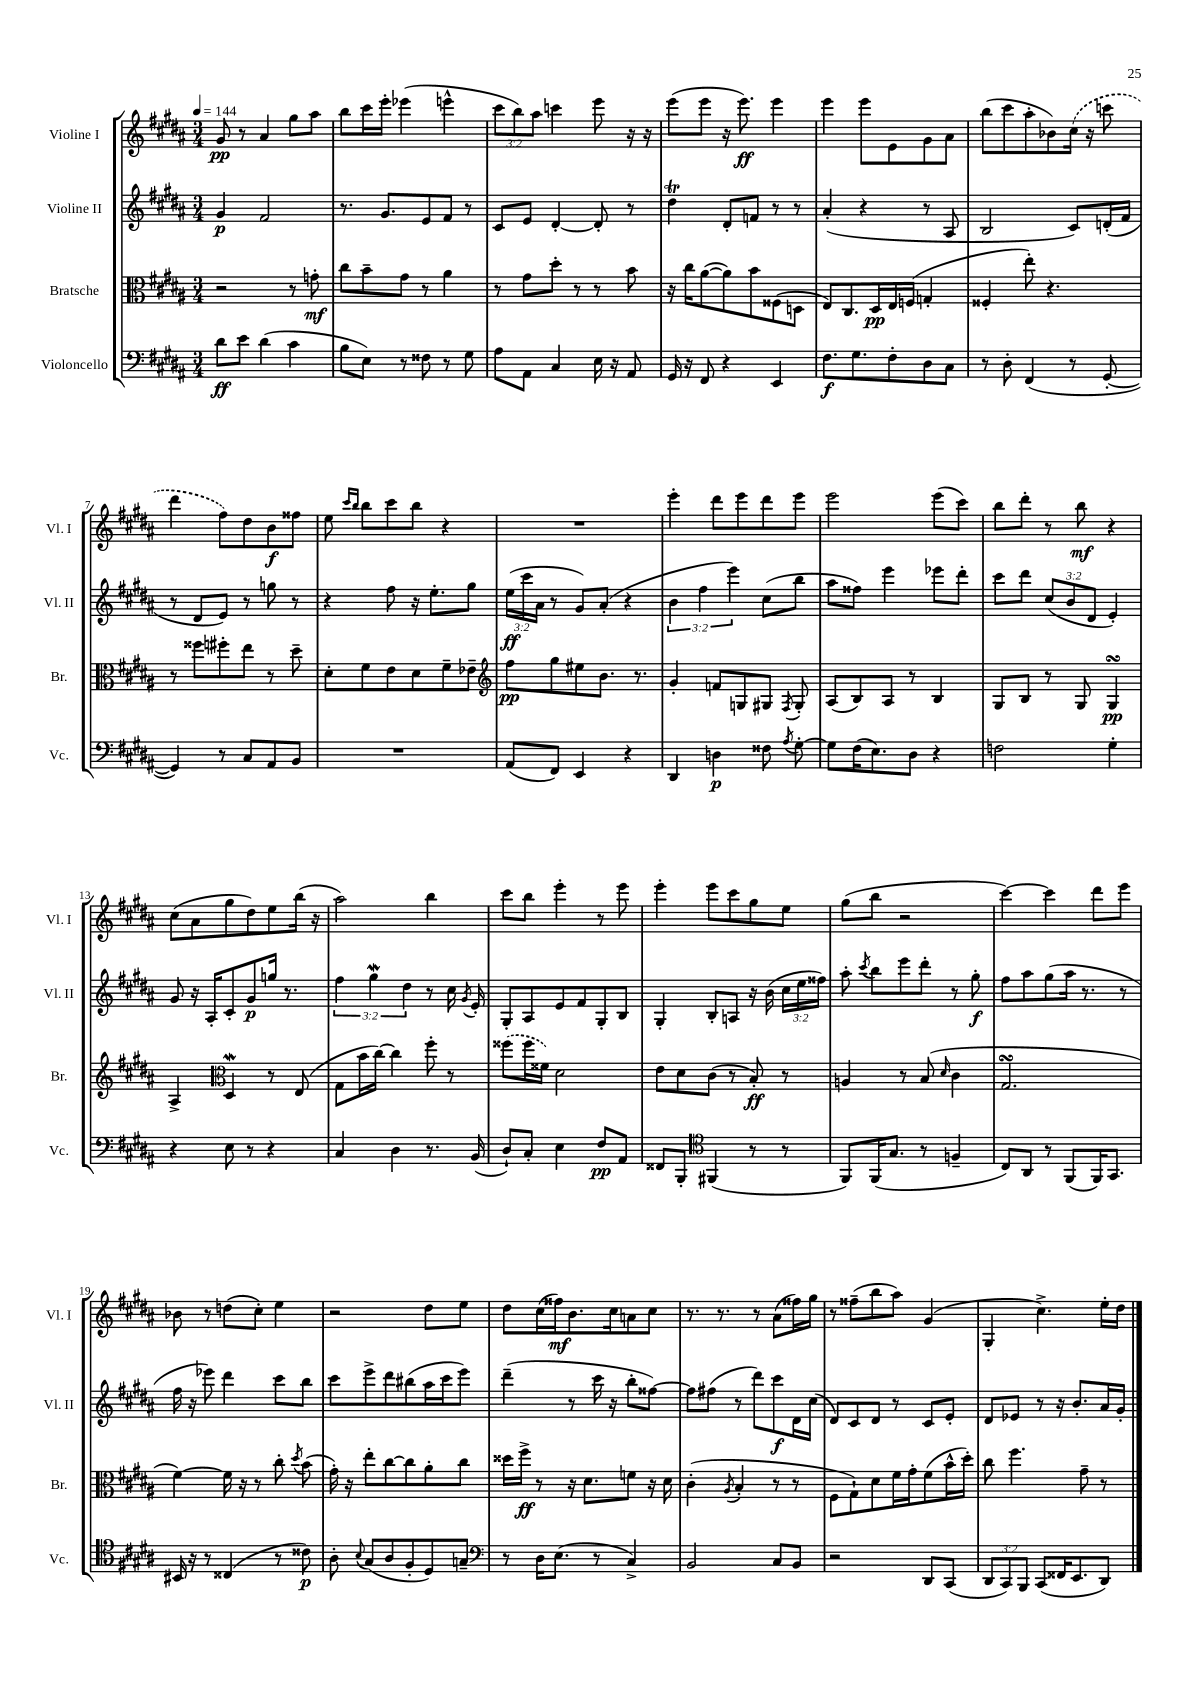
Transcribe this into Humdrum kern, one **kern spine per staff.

**kern	**dynam	**kern	**dynam	**kern	**dynam	**kern	**dynam
*part4	*part4	*part3	*part3	*part2	*part2	*part1	*part1
*staff4	*staff4	*staff3	*staff3	*staff2	*staff2	*staff1	*staff1
*I"Violoncello	*	*I"Bratsche	*	*I"Violine II	*	*I"Violine I	*
*I'Vc.	*	*I'Br.	*	*I'Vl. II	*	*I'Vl. I	*
*clefF4	*	*clefC3	*	*clefG2	*	*clefG2	*
*k[f#c#g#d#a#]	*	*k[f#c#g#d#a#]	*	*k[f#c#g#d#a#]	*	*k[f#c#g#d#a#]	*
*M3/4	*	*M3/4	*	*M3/4	*	*M3/4	*
*MM144	*	*MM144	*	*MM144	*	*MM144	*
=1	=1	=1	=1	=1	=1	=1	=1
8d#\L	ff	2r	.	4g#/	p	8g#/	pp
8e\J	.	.	.	.	.	8r	.
(4d#\	.	.	.	2f#/	.	4a#/	.
4c#\	.	8r	.	.	.	8gg#\L	.
.	.	8gn'\	mf	.	.	8aa#\J	.
=2	=2	=2	=2	=2	=2	=2	=2
8B\L	.	8cc#\L	.	8.r	.	8bb\L	.
8E\J)	.	8b~\	.	.	.	16ccc#\L	.
.	.	.	.	8.g#/L	.	16eee'\JJ	.
8r	.	8g#\J	.	.	.	(4eee-X\	.
8F##X\	.	8r	.	8e/	.	.	.
8r	.	4a#\	.	8f#/J	.	4eeen^^\	.
8G#\	.	.	.	8r	.	.	.
=3	=3	=3	=3	=3	=3	=3	=3
8A#\L	.	8r	.	8c#/L	.	12ccc#\L	.
.	.	.	.	.	.	12bb\)	.
8AA#\J	.	8g#\L	.	8e/J	.	.	.
.	.	.	.	.	.	12aa#\J	.
4C#/	.	8dd#'\J	.	[4d#'/	.	4cccn\	.
.	.	8r	.	.	.	.	.
16E\	.	8r	.	8d#'/]	.	8eee\	.
16r	.	.	.	.	.	.	.
8AA#/	.	8b\	.	8r	.	16r	.
.	.	.	.	.	.	16r	.
=4	=4	=4	=4	=4	=4	=4	=4
16GG#/	.	16r	.	4dd#t\	.	(8eee\L	.
16r	.	16cc#\KL	.	.	.	.	.
8FF#/	.	([8a#\	.	.	.	8eee\J	.
4r	.	8a#\])	.	8d#'/L	.	16r	.
.	.	.	.	.	.	8.eee\)	ff
.	.	8b\	.	8fn/J	.	.	.
4EE/	.	(8F##X\	.	8r	.	4eee\	.
.	.	8Dn\J	.	8r	.	.	.
=5	=5	=5	=5	=5	=5	=5	=5
8.F#\L	f	8E/L)	.	(4a#'/	.	4eee\	.
.	.	8.C#/	.	.	.	.	.
8.G#\	.	.	.	.	.	.	.
.	.	.	.	4r	.	8eee\L	.
.	.	16D#/L	pp	.	.	.	.
8F#'\	.	16E/	.	.	.	8e\	.
.	.	(16Fn/JJ	.	.	.	.	.
8D#\	.	4Gn'/	.	8r	.	8g#\	.
8C#\J	.	.	.	8A#/	.	8a#\J	.
=6	=6	=6	=6	=6	=6	=6	=6
8r	.	4F##X'/	.	2B/	.	(8bb\L	.
8D#'\	.	.	.	.	.	8ccc#\	.
(4FF#/	.	8ee'\)	.	.	.	8aa#'\	.
.	.	4.r	.	.	.	8b-X\)	.
8r	.	.	.	8c#/L)	.	(16cc#\Jk	.
.	.	.	.	.	.	16r	.
[8GG#'/	.	.	.	(16dn'/L	.	8cccn\	.
.	.	.	.	16f#/JJ	.	.	.
!!LO:LB:g=z
=7	=7	=7	=7	=7	=7	=7	=7
4GG#/])	.	8r	.	8r	.	4ddd#\	.
.	.	8ff##X\L	.	8d#/L	.	.	.
8r	.	8ff#X'\	.	8e/J)	.	8ff#\L)	.
8C#/L	.	8ee\J	.	8r	.	8dd#\	.
8AA#/	.	8r	.	8ggn\	.	8b\	f
8BB/J	.	8dd#~\	.	8r	.	8ff##X\J	.
=8	=8	=8	=8	=8	=8	=8	=8
2.r	.	8d#'\L	.	4r	.	8ee\	.
.	.	.	.	.	.	16qqccc#/LL	.
.	.	.	.	.	.	16qqbb/JJ	.
.	.	8f#\	.	.	.	8bb\L	.
.	.	8e\	.	8ff#\	.	8ccc#\	.
.	.	8d#\	.	16r	.	8bb\J	.
.	.	.	.	8.ee'\L	.	.	.
.	.	8f#~\	.	.	.	4r	.
.	.	8e-X~\J	.	8gg#\J	.	.	.
=9	=9	=9	=9	=9	=9	=9	=9
*	*	*clefG2	*	*	*	*	*
(8AA#/L	.	8ff#\L	pp	(24ee\LL	ff	2.r	.
.	.	.	.	24ccc#\	.	.	.
.	.	.	.	24a#\JJ	.	.	.
8FF#/J)	.	8gg#\	.	8r	.	.	.
4EE/	.	8ee#X\	.	8g#/L)	.	.	.
.	.	8.b\J	.	(8a#'/J	.	.	.
4r	.	.	.	4r	.	.	.
.	.	8.r	.	.	.	.	.
=10	=10	=10	=10	=10	=10	=10	=10
4DD#/	.	4g#'/	.	6b\	.	4eee'\	.
.	.	.	.	6ff#\	.	.	.
4Dn\	p	8fn/L	.	.	.	8ddd#\L	.
.	.	.	.	6eee\)	.	.	.
.	.	8Gn/	.	.	.	8eee\	.
8F##X\	.	8G#X/J	.	(8cc#\L	.	8ddd#\	.
8qA#/	.	8qF#/	.	.	.	.	.
[8G#'\	.	8G#'/	.	8bb\J	.	8eee\J	.
=11	=11	=11	=11	=11	=11	=11	=11
8G#\L]	.	(8A#/L	.	8aa#\L	.	2eee\	.
(16F#\K	.	8B/)	.	8ff##X\J)	.	.	.
8.E\)	.	.	.	.	.	.	.
.	.	8A#/J	.	4eee\	.	.	.
8D#\J	.	8r	.	.	.	.	.
4r	.	4B/	.	8eee-X\L	.	(8eee\L	.
.	.	.	.	8ddd#'\J	.	8ccc#\J)	.
=12	=12	=12	=12	=12	=12	=12	=12
2Fn\	.	8G#/L	.	8ccc#\L	.	8bb\L	.
.	.	8B/J	.	8ddd#\J	.	8ddd#'\J	.
.	.	8r	.	(12cc#/L	.	8r	.
.	.	.	.	12b/	.	.	.
.	.	8G#/	.	.	.	8bb\	mf
.	.	.	.	12d#/J	.	.	.
4G#'\	.	4G#sSSS/	pp	4e'/)	.	4r	.
!!LO:LB:g=z
=13	=13	=13	=13	=13	=13	=13	=13
4r	.	4A#^/	.	8g#/	.	(8cc#\L	.
.	.	.	.	16r	.	8a#\	.
.	.	.	.	16A#'/KL	.	.	.
*	*	*clefC3	*	*	*	*	*
8E\	.	4D#W/	.	8c#'/	.	8gg#\	.
8r	.	.	.	8g#/	p	8dd#\)	.
4r	.	8r	.	16ggn/Jk	.	8ee\	.
.	.	.	.	8.r	.	.	.
.	.	(8E/	.	.	.	(16bb\Jk	.
.	.	.	.	.	.	16r	.
=14	=14	=14	=14	=14	=14	=14	=14
4C#/	.	8G#\L	.	6ff#\	.	2aa#\)	.
.	.	16b\L	.	.	.	.	.
.	.	.	.	6gg#W\	.	.	.
.	.	[16cc#\JJ)	.	.	.	.	.
4D#\	.	4cc#\]	.	.	.	.	.
.	.	.	.	6dd#\	.	.	.
8.r	.	8ff#'\	.	8r	.	4bb\	.
.	.	8r	.	16cc#\	.	.	.
.	.	.	.	8qg#/	.	.	.
(16BB/	.	.	.	16e'/	.	.	.
=15	=15	=15	=15	=15	=15	=15	=15
8D#`/L)	.	(8ff##X\L	.	8G#'/L	.	8ccc#\L	.
8C#'/J	.	16ff##\L	.	8A#/	.	8bb\J	.
.	.	16f##X\JJ)	.	.	.	.	.
4E\	.	2d#\	.	8e/	.	4eee'\	.
.	.	.	.	8f#/	.	.	.
8F#/L	pp	.	.	8G#'/	.	8r	.
8AA#/J	.	.	.	8B/J	.	8eee\	.
=16	=16	=16	=16	=16	=16	=16	=16
8FF##X/L	.	8e\L	.	4G#'/	.	4eee'\	.
8BBB'/J	.	8d#\	.	.	.	.	.
*clefC4	*	*	*	*	*	*	*
(4FF#X/	.	(8c#\J	.	8B'/L	.	8eee\L	.
.	.	8r	.	8An/J	.	8ccc#\	.
8r	.	8B'/)	ff	16r	.	8gg#\	.
.	.	.	.	(16b\	.	.	.
8r	.	8r	.	24cc#\LL	.	8ee\J	.
.	.	.	.	24ee\	.	.	.
.	.	.	.	24ff##X\JJ)	.	.	.
=17	=17	=17	=17	=17	=17	=17	=17
8FF#/L)	.	4An/	.	8aa#'\	.	(8gg#\L	.
.	.	.	.	8qccc#/	.	.	.
(16FF#/K	.	.	.	8bb\L	.	8bb\J	.
8.G#/J	.	.	.	.	.	.	.
.	.	8r	.	8eee\	.	2r	.
8r	.	(8B/	.	8ddd#'\J	.	.	.
.	.	16qqd#/	.	.	.	.	.
4Fn~/	.	4c#\	.	8r	.	.	.
.	.	.	.	8gg#'\	f	.	.
=18	=18	=18	=18	=18	=18	=18	=18
8C#/L)	.	2.G#sSSS/	.	8ff#\L	.	[4ccc#\)	.
8AA#/J	.	.	.	8aa#\	.	.	.
8r	.	.	.	(8gg#\	.	4ccc#\]	.
(8FF#/L	.	.	.	16aa#\Jk	.	.	.
.	.	.	.	8.r	.	.	.
16FF#/K)	.	.	.	.	.	8ddd#\L	.
8.GG#/J	.	.	.	.	.	.	.
.	.	.	.	8r	.	8eee\J	.
!!LO:LB:g=z
=19	=19	=19	=19	=19	=19	=19	=19
16BB#X/	.	[4f#\)	.	16ff#\	.	8b-X\	.
16r	.	.	.	16r	.	.	.
8r	.	.	.	8eee-X\)	.	8r	.
(4C##X/	.	16f#\]	.	4ddd#\	.	(8ddn\L	.
.	.	16r	.	.	.	.	.
.	.	8r	.	.	.	8cc#'\J)	.
8r	.	8cc#'\	.	8ccc#\L	.	4ee\	.
.	.	8qdd#/	.	.	.	.	.
8c##X\)	p	(8b\	.	8bb\J	.	.	.
=20	=20	=20	=20	=20	=20	=20	=20
8A#'\	.	16g#'\)	.	8ccc#\L	.	2r	.
.	.	16r	.	.	.	.	.
8qqB/	.	.	.	.	.	.	.
(8G#/L	.	8ee'\L	.	8eee^\	.	.	.
8A#/	.	[8cc#\	.	8ddd#\	.	.	.
8F#'/	.	8cc#\]	.	(8bb#X\	.	.	.
8D#/)	.	8a#'\	.	16aa#\L	.	8dd#\L	.
.	.	.	.	16ccc#\J	.	.	.
8Gn~/J	.	8cc#\J	.	8eee\J)	.	8ee\J	.
=21	=21	=21	=21	=21	=21	=21	=21
*clefF4	*	*	*	*	*	*	*
8r	.	16dd##X\LL	.	(4ddd#~\	.	8dd#\L	.
.	.	16ff#^\JJ	ff	.	.	.	.
16D#\KL	.	8r	.	.	.	(16cc#\L	.
(8.E\J	.	.	.	.	.	16ff##X\J)	mf
.	.	16r	.	8r	.	8.b\	.
.	.	8.d#\L	.	.	.	.	.
8r	.	.	.	16ccc#\	.	.	.
.	.	.	.	16r	.	16cc#\k	.
4C#^/)	.	8fn\J	.	8bb'\L	.	8an\	.
.	.	16r	.	[8ff##X\J)	.	8cc#\J	.
.	.	16d#\	.	.	.	.	.
=22	=22	=22	=22	=22	=22	=22	=22
2BB/	.	(4c#'\	.	8ff##\L]	.	8.r	.
.	.	.	.	(8ff#X\J	.	.	.
.	.	.	.	.	.	8.r	.
.	.	8qA#/	.	.	.	.	.
.	.	4B'/	.	8r	.	.	.
.	.	.	.	8ddd#\L)	.	8r	.
8C#/L	.	8r	.	8ccc#\	f	(8a#\L	.
8BB/J	.	8r	.	16d#\L	.	16ff##X\L)	.
.	.	.	.	(16cc#\JJ	.	16gg#\JJ	.
=23	=23	=23	=23	=23	=23	=23	=23
2r	.	8F#\L	.	8d#/L)	.	8r	.
.	.	8G#`\)	.	8c#/	.	(8ff##X~\L	.
.	.	8d#\	.	8d#/J	.	8bb\	.
.	.	16f#\L	.	8r	.	8aa#\J)	.
.	.	16g#'\J	.	.	.	.	.
8DD#/L	.	(8f#\	.	8c#/L	.	(4g#/	.
(8CC#/J	.	16b^^\L	.	8e'/J	.	.	.
.	.	16dd#'\JJ)	.	.	.	.	.
=24	=24	=24	=24	=24	=24	=24	=24
12DD#/L	.	8cc#\	.	8d#/L	.	4G#'/	.
12CC#/)	.	.	.	.	.	.	.
.	.	4.ff#\	.	8e-X/J	.	.	.
12BBB/J	.	.	.	.	.	.	.
(8CC#/L	.	.	.	8r	.	4.cc#^\)	.
16FF##X/K	.	.	.	16r	.	.	.
8.EE/	.	.	.	8.b'/L	.	.	.
.	.	8g#~\	.	.	.	.	.
8DD#/J)	.	8r	.	16a#/L	.	16ee'\LL	.
.	.	.	.	16g#'/JJ	.	16dd#\JJ	.
==	==	==	==	==	==	==	==
*-	*-	*-	*-	*-	*-	*-	*-
